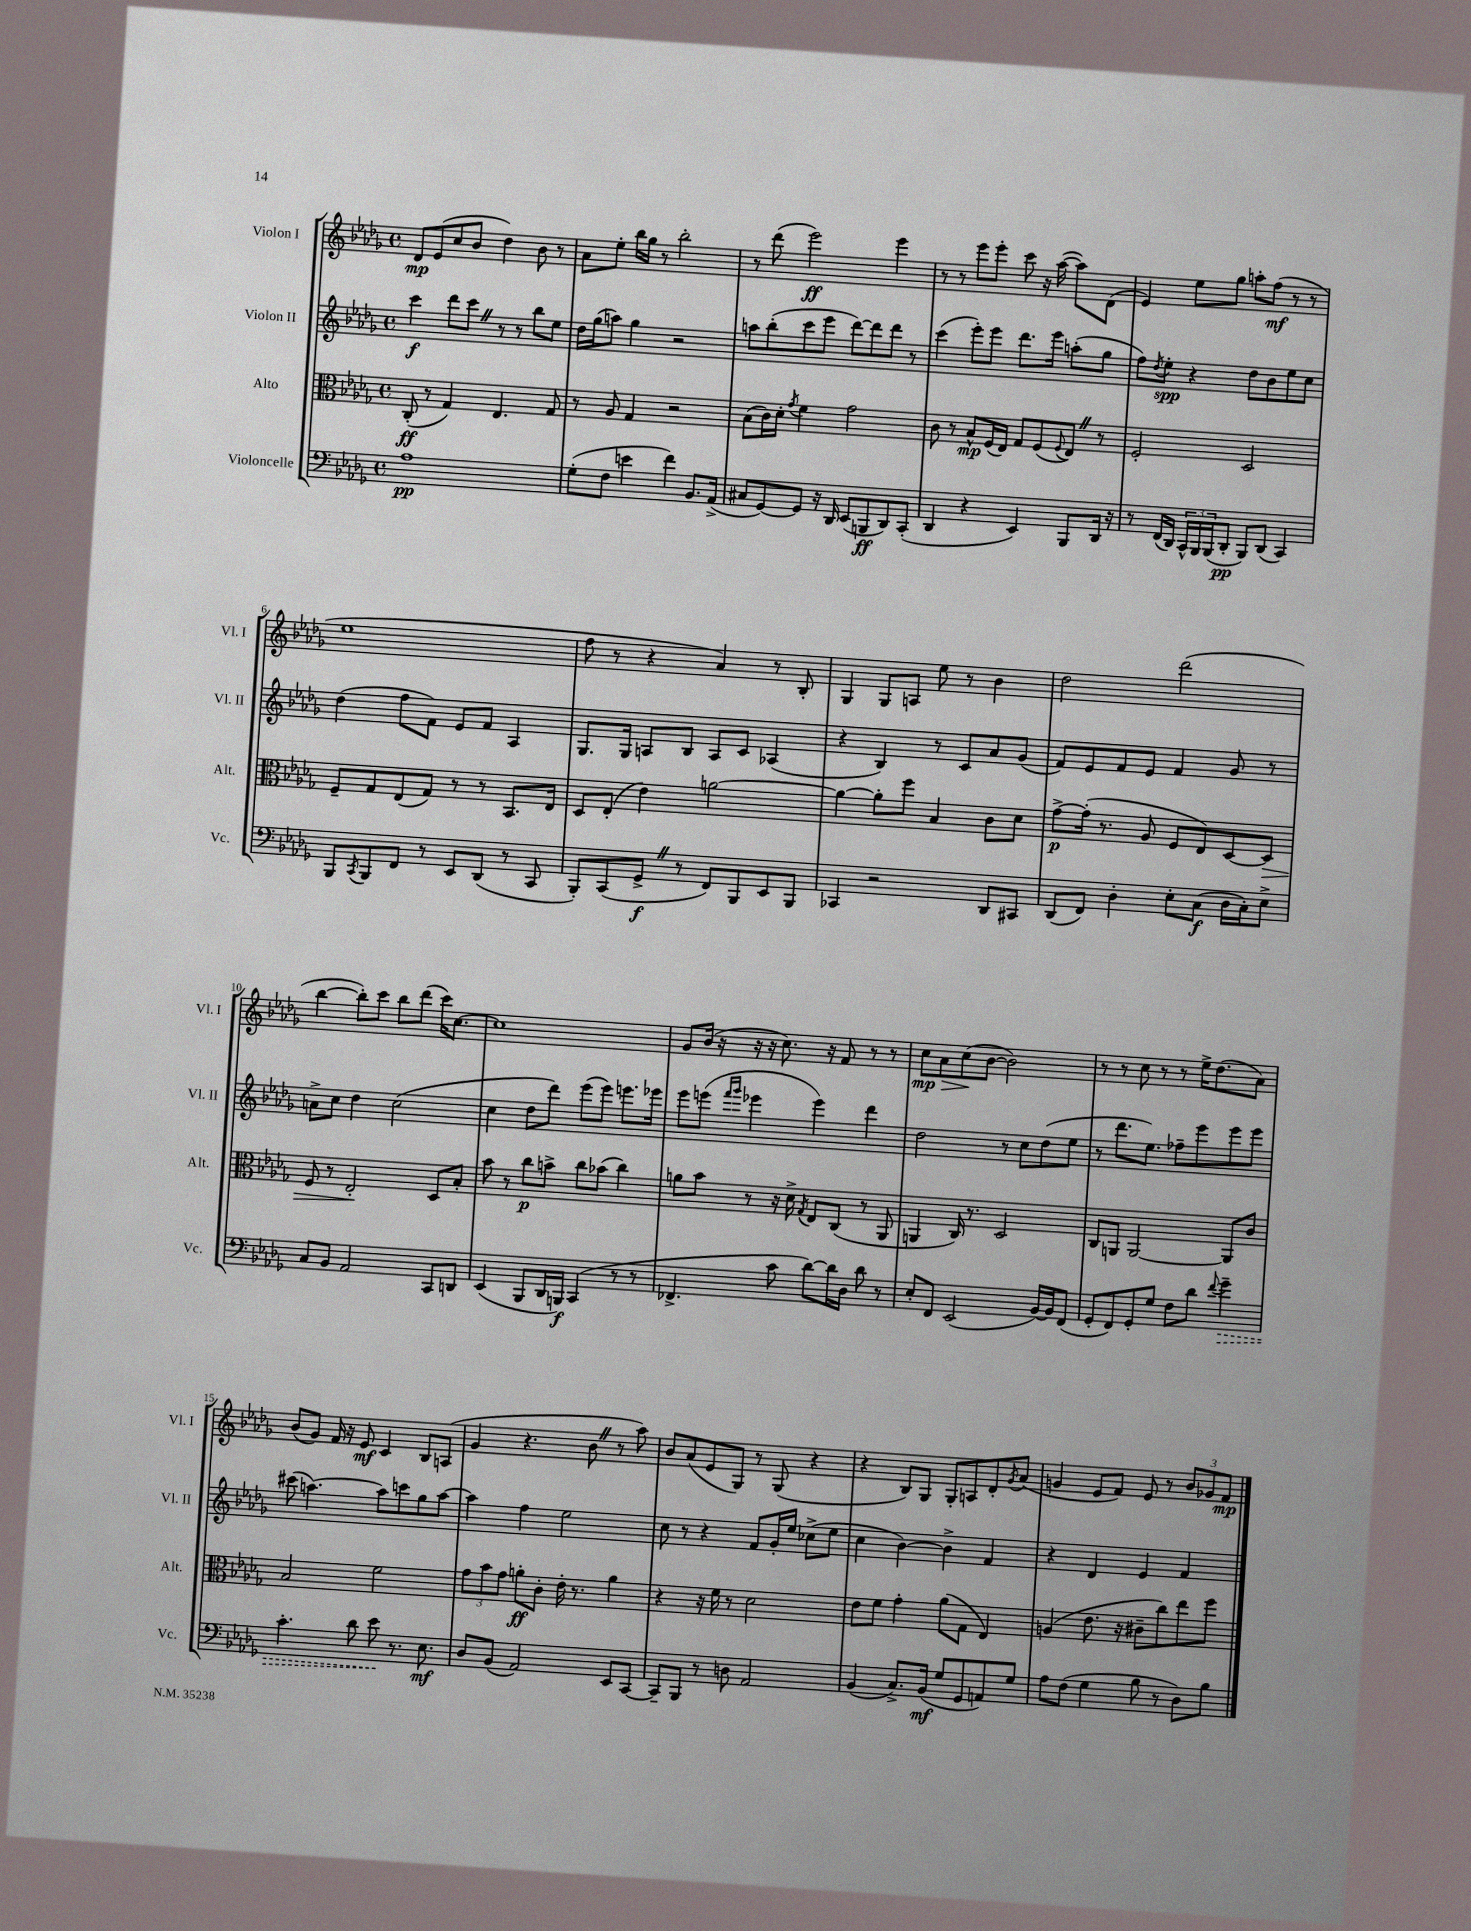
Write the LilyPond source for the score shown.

<<
\new StaffGroup <<
\new Staff = "s0" \with { instrumentName = "Violon I" shortInstrumentName = "Vl. I" } {
    \clef treble \key des \major \defaultTimeSignature \time 4/4
    des'8\mp ees'8( c''8 bes'8 des''4) bes'8 r8 |
    aes'8 ees''8-. bes''16 ges''16 r8 bes''2-. |
    r8 des'''8( ees'''2\ff) ees'''4 |
    r8 r8 ees'''8 ees'''8-. c'''8 r16 aes''16~( aes''8) des'8( |
    ees'4) ees''8 ges''8 a''8-. f''8\mf( r8 r8 |
    ees''1 |
    f''8 r8 r4 aes'4) r8 bes8-. |
    ges4 ges8 a8 ees''8 r8 bes'4 |
    des''2 des'''2( |
    bes''4~ bes''8-.) c'''8 bes''8 des'''8( c'''16) c''8.~ |
    c''1 |
    ges'8 bes'16( r16 r16 r16 c''8.) r16 f'8 r8 r8 |
    c''8\mp\> aes'8 c''8\!( bes'8~ bes'2) |
    r8 r8 c''8 r8 r8 ees''16-> des''8.( aes'8) |
    bes'8( ges'8) f'16 r16 ees'8\mf c'4 bes8 a8( |
    ges'4 r4. bes'8 \once \override BreathingSign.text = \markup { \musicglyph "scripts.caesura.straight" } \breathe r8 aes''8) |
    bes'8 aes'8( ees'8 ges8) r8 ges8( r4 |
    r4 bes8) ges8 ges8-. a8 des'8-. \acciaccatura { ges'8 } aes'8( |
    g'4 ees'8 f'8) ees'8 r8 \tuplet 3/2 { bes'8 ges'8 f'8\mp } \bar "|." |
}
\new Staff = "s1" \with { instrumentName = "Violon II" shortInstrumentName = "Vl. II" } {
    \clef treble \key des \major \defaultTimeSignature \time 4/4
    c'''4\f des'''8 c'''8 \once \override BreathingSign.text = \markup { \musicglyph "scripts.caesura.straight" } \breathe r8 r8 bes''8 ees''8 |
    des''16 ges''16( a''8) ges''4 r2 |
    a''8 bes''8-.( c'''8 ees'''8 des'''8~) des'''8 des'''8 r8 |
    c'''4( ees'''8-.) ees'''8 des'''8. ees'''16 a''8-.( ges''8 |
    f''8) \acciaccatura { des''8 } ees''8-.\spp r4 des''8 bes'8 ees''8 c''8 |
    des''4( f''8 f'8) ees'8 f'8 aes4 |
    ges8. ges16 a8 bes8 a8 c'8 aes4( |
    r4 bes4) r8 c'8 aes'8 ges'8( |
    f'8) ees'8 f'8 ees'8 f'4 ges'8 r8 |
    a'8-> c''8 des''4 c''2( |
    c''4 des''8 des'''8) ees'''8( ees'''8) e'''8. ees'''16 |
    ees'''8 e'''8( \grace { f'''16 ges'''16 } ees'''4 ees'''4) des'''4 |
    des''2 r8 c''8 des''8( ees''8 |
    r8 des'''8. ees''8.) fes''8-- ees'''8 ees'''8 ees'''8 |
    cis'''8( a''4.~) a''8 c'''8 ges''8 a''8~ |
    a''4 f''4 ees''2 |
    c''8 r8 r4 f'8 ges'16-. ees''16 ces''8->( ees''8 |
    c''4 bes'4~) bes'4-> f'4 |
    r4 des'4 ees'4 f'4 \bar "|." |
}
\new Staff = "s2" \with { instrumentName = "Alto" shortInstrumentName = "Alt." } {
    \clef alto \key des \major \defaultTimeSignature \time 4/4
    c8-.\ff( r8 ges4) ees4. ges8 |
    r8 aes8 ges4 r2 |
    bes8( c'16) des'16-. \acciaccatura { ges'8 } f'4 ges'2 |
    c'8 r8 bes8-^\mp f16( ees16) ges8 f8( \appoggiatura { f8 } ees8) \once \override BreathingSign.text = \markup { \musicglyph "scripts.caesura.straight" } \breathe r8 |
    f2-. des2 |
    f8-- ges8 ees8( ges8) r8 r8 bes,8. ees16 |
    des8 ees8-.( ees'4) a'2~ |
    a'4~ a'8-. f''8 bes4 c'8 des'8 |
    ges'8~->\p ges'16-.( r8. aes8 f8 ees8) des8~ des8\> |
    f8 r8 ees2-.\! des8 bes8-. |
    bes'8 r8 c''8\p b'8-> c''8 bes'8( c''4) |
    a'8 bes'8 r8 r16 des'16-> \acciaccatura { ges8 } ees8 c8( r8 aes,8 |
    a,4 c16) r8. des2 |
    c8 a,8 a,2~ a,8 c'8 |
    bes2 f'2 |
    \tuplet 3/2 { ges'8 bes'8 ges'8 } a'8-.\ff c'8-. ees'16-. r8. a'4 |
    r4 r16 f'16 r8 des'2 |
    ees'8 f'8 ges'4-. aes'8( ges8 ees4) |
    a4( ees'8. r16 cis'8-- c''8) ees''8 f''8 \bar "|." |
}
\new Staff = "s3" \with { instrumentName = "Violoncelle" shortInstrumentName = "Vc." } {
    \clef bass \key des \major \defaultTimeSignature \time 4/4
    aes1\pp |
    ges8-.( f8 e'4 f'4) bes,8. aes,16->( |
    cis8 ges,8~) ges,8 r16 des,16 ees,8( b,,8\ff des,8) c,8-.( |
    des,4 r4 ees,4) bes,,8 des,16 r16 |
    r8 f,16( des,16) \tuplet 3/2 { c,16-^ bes,,16 bes,,16( } des,8-.\pp bes,,8) des,8( c,4) |
    bes,,8 \acciaccatura { c,8 } bes,,8 f,8 r8 ees,8 des,8( r8 c,8 |
    bes,,8-.) c,8( ges,8->\f \once \override BreathingSign.text = \markup { \musicglyph "scripts.caesura.straight" } \breathe r8 f,8) bes,,8 ees,8 bes,,8 |
    ces,4 r2 des,8 cis,8 |
    des,8( f,8) des4-. ees8-. c8\f( des16 c16-.) ees8-> |
    c8 bes,8 aes,2 c,8 d,8 |
    ees,4( bes,,8 des,16 b,,16\f) c,4( r8 r8 |
    fes,4.-> c'8 des'8~) des'16 des16 des'8 r8 |
    ees8-. f,8 ees,2( bes,16~) bes,16 f,8( |
    ges,8-. f,8) ges,8-. ges8 f8 des'8 \appoggiatura { f'8 } \once \override Hairpin.style = #'dashed-line ges'4--\> |
    c'4.-. des'8 ees'8\! r8. ees8.\mf |
    des8 bes,8( aes,2) ees,8 c,8~ |
    c,8-- bes,,8 r8 d8 aes,2 |
    bes,4( c8.->) bes,16\mf( ges8 ges,8 a,8) ges8 |
    aes8 f8( ges4 bes8 r8 des8) bes8 \bar "|." |
}
>>
>>
